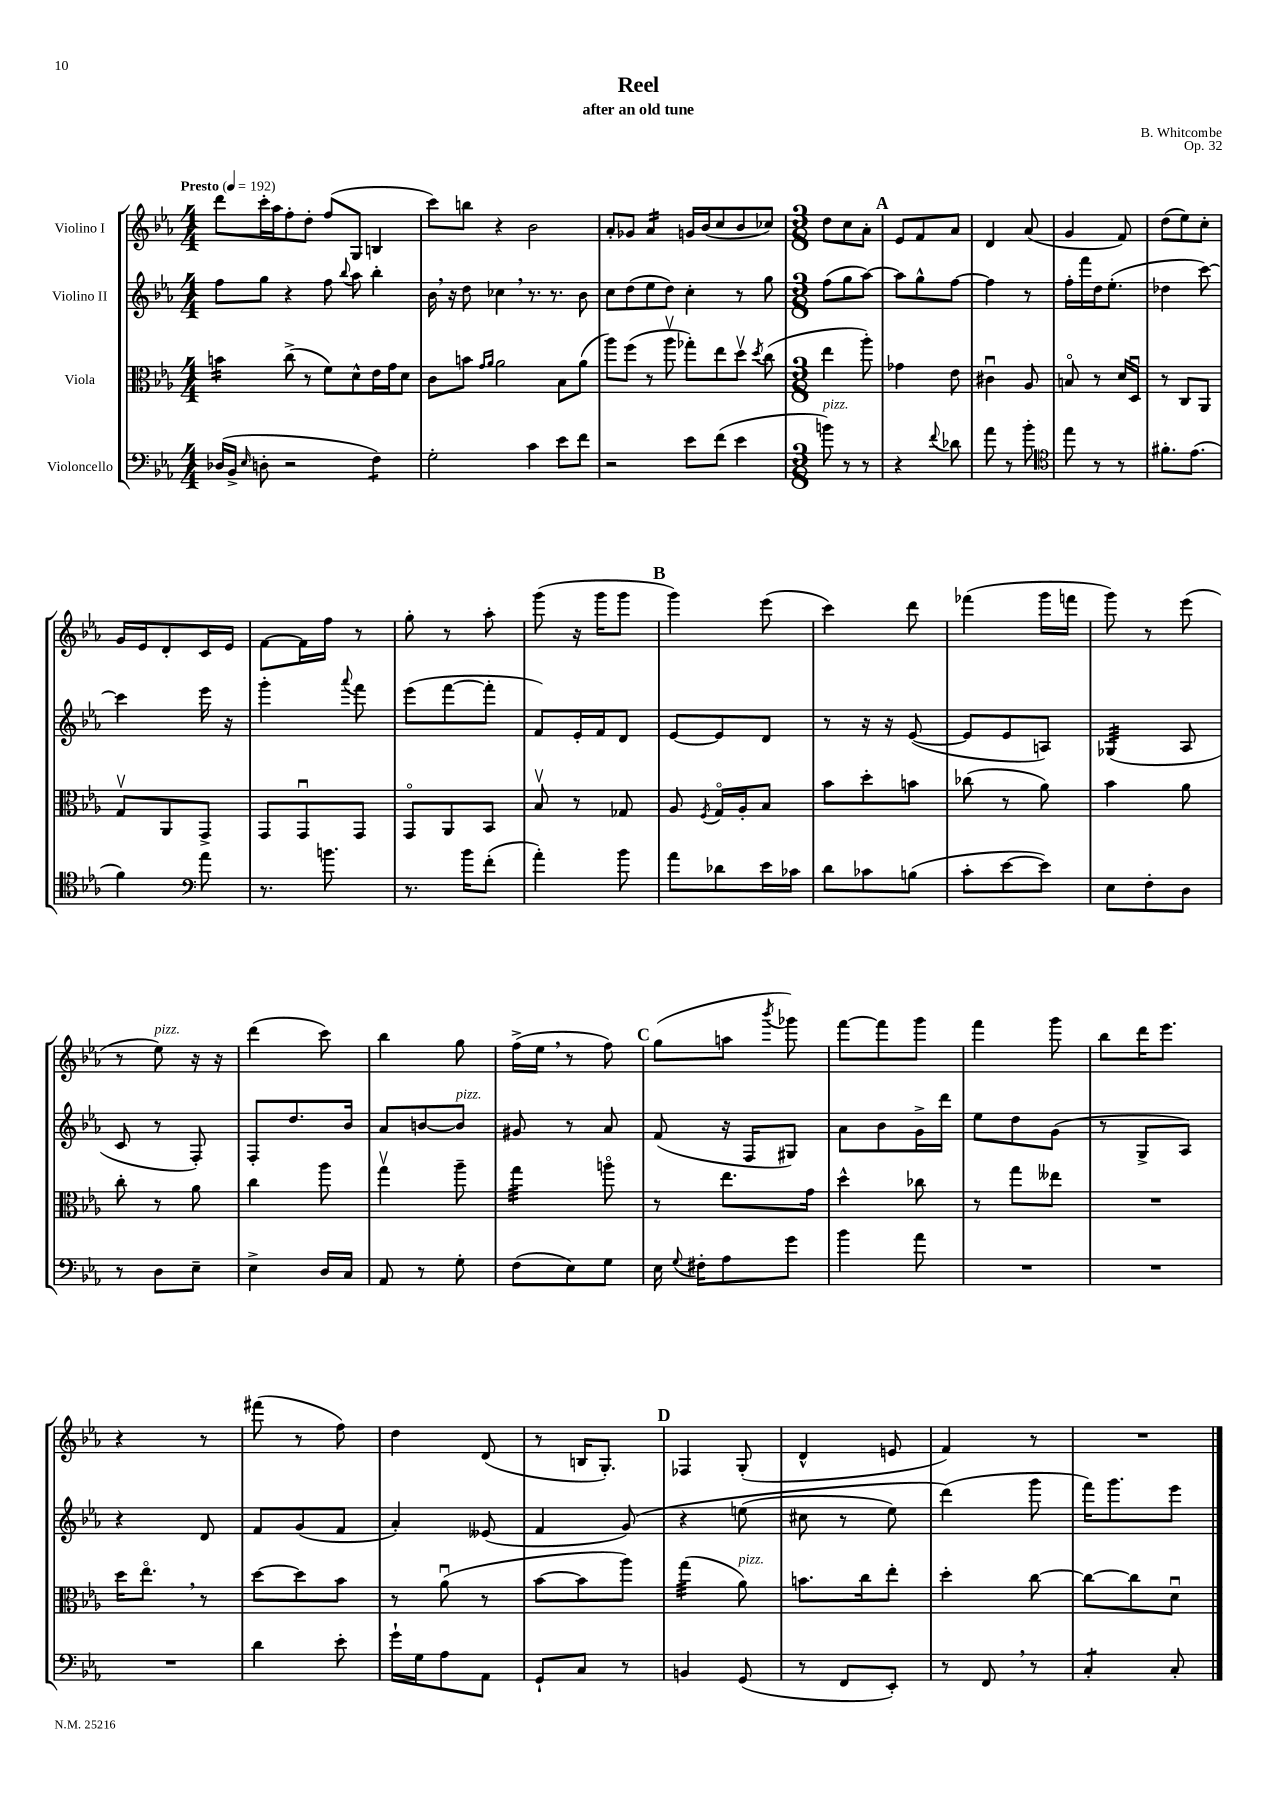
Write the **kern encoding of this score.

**kern	**kern	**kern	**kern
*staff4	*staff3	*staff2	*staff1
*clefF4	*clefC3	*clefG2	*clefG2
*k[b-e-a-]	*k[b-e-a-]	*k[b-e-a-]	*k[b-e-a-]
*M4/4	*M4/4	*M4/4	*M4/4
*MM192	*MM192	*MM192	*MM192
(16D-	4b	8ff	8ddd
16BB-^	.	.	.
16qqE-	.	.	.
8D'	.	8gg	16ccc'
.	.	.	16aa-
2r	(8cc^	4r	8ff'
.	8r	.	8dd'
.	8f)	8ff	(8ff
.	.	8qqbb-	.
.	8d^^	8aa-	8G
4F)	16e-	4bb-'	4B
.	16g	.	.
.	8d	.	.
=	=	=	=
2G'	8c	16b-	8ccc)
.	.	16r	.
.	8b	8dd	8bb
.	16qqg	.	.
.	16qqa-	.	.
.	2a-	4cc-	4r
4c	.	8.r	2b-
.	.	8.r	.
8e-	8B-	.	.
8f	(8a-	8b-	.
=	=	=	=
2r	8aa-)	8cc	8a-'
.	(8ff	(8dd	8g-
.	8r	8ee-	4a-
.	8aa-v	8dd)	.
8e-	8gg-')	4cc'	16g
.	.	.	(16b-
(8f	8ee-	.	8cc
4e-	8ddv	8r	8b-
.	8qdd	.	.
.	(8cc	8gg	8cc-)
=	=	=	=
*M3/8	*M3/8	*M3/8	*M3/8
8b)	4ee-	(8ff	8dd
8r	.	8gg	8cc
8r	8aa-')	[8aa-)	8a-'
=	=	=	=
4r	4g-	8aa-]	8e-
.	.	8gg^^	8f
8qqf	.	.	.
8d-	8e-	[8ff	8a-
=	=	=	=
8a-	4c#u	4ff]	4d
8r	.	.	.
8b-'	8A-	8r	(8a-
=	=	=	=
*clefC4	*	*	*
8ee-	8Bo	16ff'	4g
.	.	16fff	.
8r	8r	16dd	.
.	.	(8.ee-'	.
8r	16d	.	8f)
.	16Du	.	.
=	=	=	=
8.f#'	8r	4dd-	(8dd
.	8C	.	8ee-)
(8.e-	.	.	.
.	8AA-	[8ccc)	8cc'
=	=	=	=
4f)	8Gv	4ccc]	16g
.	.	.	16e-
.	8AA-	.	8d'
*clefF4	*	*	*
8a-	8GG^	16eee-	16c
.	.	16r	16e-
=	=	=	=
8.r	8GG	4ggg'	[8f
.	8GGu	.	16f]
8.b	.	.	16ff
.	.	8qqaaa-	.
.	8GG	8fff	8r
=	=	=	=
8.r	8GGo	(8eee-	8gg'
.	8AA-	[8fff	8r
16b-	.	.	.
(8f'	8BB-	8fff']	8aa-'
=	=	=	=
4a-')	8B-v	8f)	(8ggg
.	8r	16e-'	16r
.	.	16f	16ggg
8b-	8G-	8d	8ggg
=	=	=	=
8a-	8A-	[8e-	4ggg)
.	8qF	.	.
8d-	16Go	8e-]	.
.	16A-'	.	.
16e-	8B-	8d	(8eee-
16c-	.	.	.
=	=	=	=
8d	8b-	8r	4ccc)
8c-	8dd'	16r	.
.	.	16r	.
(8B	8b	([8e-	8ddd
=	=	=	=
8c'	(8cc-	8e-]	(4fff-
[8e-	8r	8e-	.
8e-])	8a-)	8A)	16ggg
.	.	.	16fff
=	=	=	=
8E-	4b-	(4G-	8ggg)
8F'	.	.	8r
8D	8a-	8A-	(8eee-
=	=	=	=
8r	8cc'	8c	8r
8D	8r	8r	8ee-)
8E-~	8a-	8F')	16r
.	.	.	16r
=	=	=	=
4E-^	4cc	8F'	(4ddd
.	.	8.dd	.
16D	8aa-	.	8ccc)
16C	.	16b-	.
=	=	=	=
8AA-	4ggv	8a-	4bb-
8r	.	[8b	.
8G'	8aa-~	8b]	8gg
=	=	=	=
(8F	4gg	8g#	(16ff^
.	.	.	16ee-
8E-)	.	8r	8r
8G	8aao	8a-	8ff)
=	=	=	=
16E-	8r	(8f	(8gg
8qqG	.	.	.
16F#'	.	.	.
8A-	8.ee-	16r	8aa
.	.	16F	.
.	.	.	8qbbb-
8g	.	8G#)	8ggg-)
.	16g	.	.
=	=	=	=
4b-	4dd^^	8a-	[8fff
.	.	8b-	8fff]
8a-	8cc-	16g^	8ggg
.	.	16ddd	.
=	=	=	=
4.r	8r	8ee-	4fff
.	8gg	8dd	.
.	8ee--	(8g	8ggg
=	=	=	=
4.r	4.r	8r	8bb-
.	.	8G^	16ddd
.	.	.	8.eee-
.	.	8A-)	.
=	=	=	=
4.r	16dd	4r	4r
.	8.ee-o	.	.
.	8r	8d	8r
=	=	=	=
4d	[8dd	8f	(8fff#
.	8dd]	(8g	8r
8e-'	8b-	8f	8ff)
=	=	=	=
16g`	8r	4a-')	4dd
16G	.	.	.
8A-	(8a-u	.	.
8AA-	8r	(8e--	(8d
=	=	=	=
8GG`	[8b-	4f	8r
8C	8b-]	.	16B
.	.	.	8.G')
8r	8aa-)	&(8g)	.
=	=	=	=
4BB	(4gg	4r	4F-
(8GG	8a-)	(8ee	(8G'
=	=	=	=
8r	8.b	8cc#	4d^^
8FF	.	8r	.
.	16cc	.	.
8EE-')	8ee-'	8ee-)	8e
=	=	=	=
8r	4dd'	(4ddd&)	4f)
8FF	.	.	.
8r	[8cc	8ggg	8r
=	=	=	=
4C'	8cc_	16fff)	4.r
.	.	8.ggg	.
.	8cc]	.	.
8C'	8du	8eee-	.
==	==	==	==
*-	*-	*-	*-
